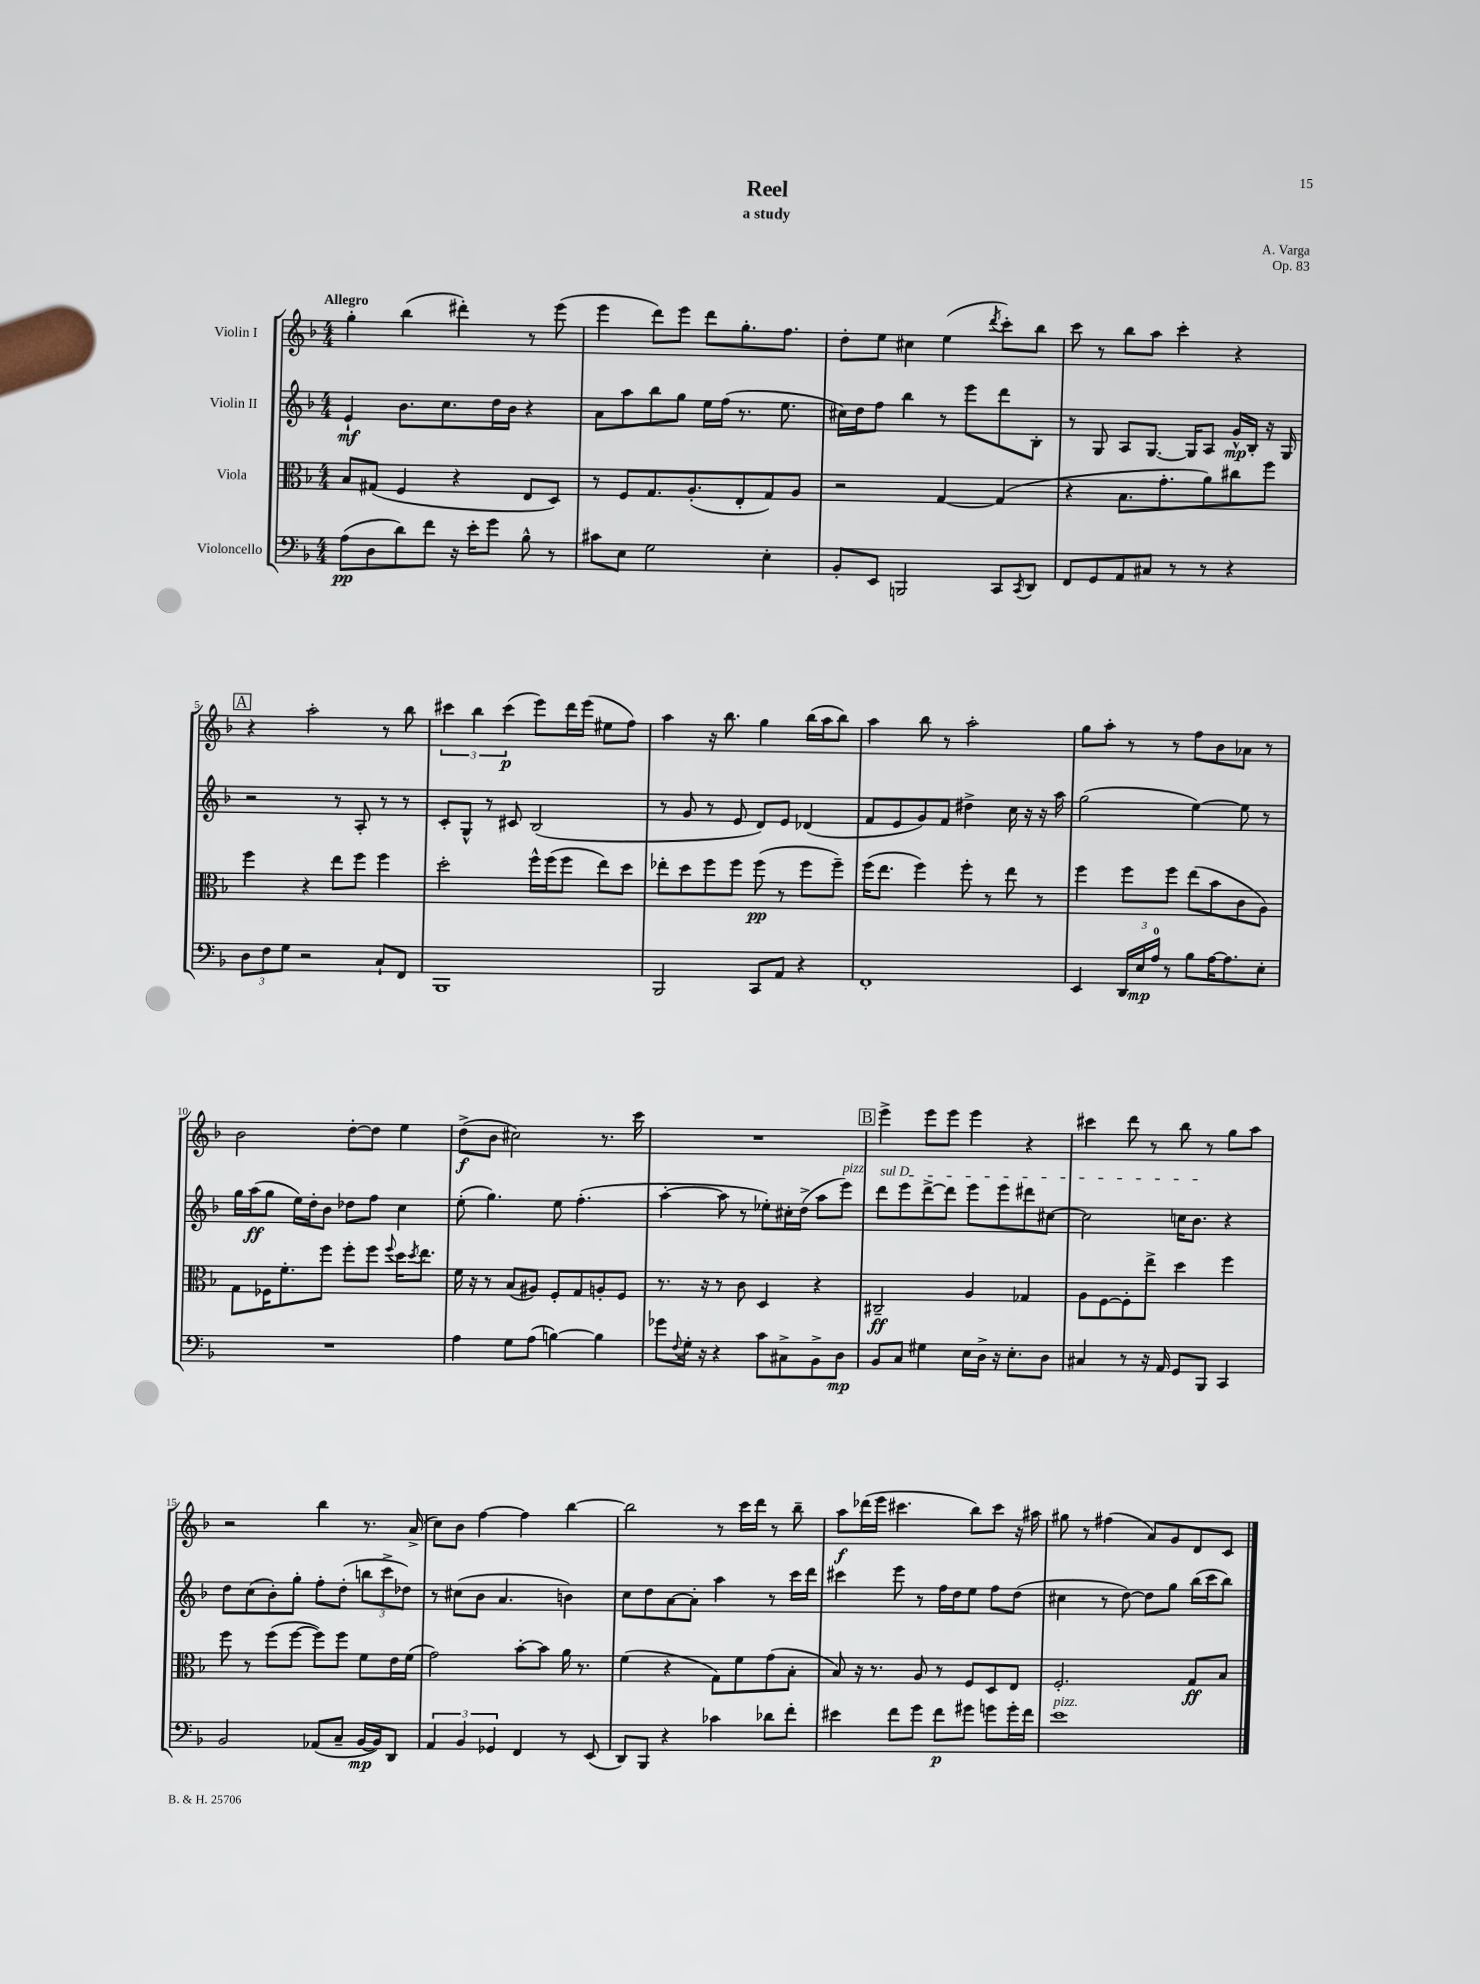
\header { title = "Reel" composer = "A. Varga" subtitle = "a study" opus = "Op. 83" }
<<
\new StaffGroup <<
\new Staff = "s0" \with { instrumentName = "Violin I" } {
    \clef treble \key f \major \numericTimeSignature \time 4/4 \tempo "Allegro"
    g''4-. bes''4( dis'''4-.) r8 e'''8( |
    e'''4 d'''8) e'''8 d'''8 g''8.-. f''8. |
    d''8-. e''8 cis''4 e''4( \acciaccatura { d'''8 } c'''8-.) bes''8 |
    c'''8 r8 bes''8 a''8 c'''4-. r4 |
    \mark \markup { \box "A" } r4 a''2-. r8 bes''8 |
    \tuplet 3/2 { cis'''4 bes''4 cis'''4\p( } e'''8) d'''16 e'''16( eis''8 f''8) |
    a''4 r16 bes''8. g''4 bes''16( a''16 bes''8) |
    a''4 bes''8 r8 a''2-. |
    g''8 a''8-. r8 r8 f''8 bes'8 aes'8 r8 |
    bes'2 d''8~-. d''8 e''4 |
    d''8->\f( bes'8 cis''2) r8. c'''16 |
    R1 |
    \mark \markup { \box "B" } e'''4-> e'''8 e'''8 e'''4 r4 |
    cis'''4 d'''8 r8 bes''8 r8 g''8 a''8 |
    r2 bes''4 r8. a'16->( |
    c''8) bes'8 f''4~ f''4 bes''4~ |
    bes''2 r8 c'''16 d'''16 r8 bes''8-- |
    a''8\f des'''16( e'''16 cis'''4. bes''8) cis'''8 r16 ais''16 |
    gis''8 r8 fis''4( a'8) g'8 d'8 c'8 \bar "|." |
}
\new Staff = "s1" \with { instrumentName = "Violin II" } {
    \clef treble \key f \major \numericTimeSignature \time 4/4
    e'4-!\mf bes'8. c''8. d''16 bes'16 r4 |
    a'8 a''8 bes''8 g''8 e''16 f''16( r8. e''8. |
    cis''16) d''16 f''8 bes''4 r8 e'''8 d'''8 bes8-. |
    r8 g8 a8 g8.~ g16 a8 g'16-^\mp bes16-. r16 g16 |
    \mark \markup { \box "A" } r2 r8 a8-. r8 r8 |
    c'8-. g8-^ r8 cis'8 bes2( |
    r8 g'8 r8 e'8 d'8) e'8 des'4( |
    f'8 e'8 g'8) f'8 dis''4-> c''16 r16 r16 a''16 |
    g''2( e''4~) e''8 r8 |
    g''16 a''16\ff( g''8 e''16) d''16-. bes'8 des''8 f''8 c''4 |
    e''8-.( g''4.) e''8 f''4.-.( |
    a''4~-. a''8 r8 ees''8-.) cis''16-. d''16->( a''8 e'''8^\markup { \italic "pizz." }) |
    \mark \markup { \box "B" } \once \override TextSpanner.bound-details.left.text = \markup { \italic "sul D" } d'''8\startTextSpan e'''8 d'''8~-> d'''8 e'''8 e'''8 dis'''8 cis''8~ |
    cis''2 c''16 bes'8.\stopTextSpan r4 |
    d''8 c''8( bes'8-.) g''8-. f''8-. d''8-.( \tuplet 3/2 { b''8 c'''8-> des''8) } |
    r8 cis''8( bes'8 a'4. b'4) |
    c''8 d''8 a'8~ a'8-. a''4 r8 c'''16 d'''16 |
    cis'''4 e'''8 r8 f''16 d''16 e''8 f''8 d''8( |
    cis''4 r8 d''8~) d''8 g''8 bes''16( c'''16 bes''8) \bar "|." |
}
\new Staff = "s2" \with { instrumentName = "Viola" } {
    \clef alto \key f \major \numericTimeSignature \time 4/4
    bes8 gis8( f4 r4 e8 d8) |
    r8 f8 g8. a8.-.( e8-. g8) a8 |
    r2 g4~ g4( |
    r4 bes8. g'8.-. a'8) cis''8 f''8 |
    \mark \markup { \box "A" } f''4 r4 e''8 f''8 f''4 |
    d''2-. f''16-^ f''16( f''8 e''8) d''8 |
    ees''8-. d''8 f''8 f''8 f''8\pp( r8 f''8 f''8--) |
    f''16( e''8. f''4) f''8-. r8 e''8 r8 |
    f''4 f''8 f''8 e''8( bes'8 c'8 a8) |
    g8 fes16 f'8.-. f''8 f''8-. f''8 \appoggiatura { f''8 } d''16 \acciaccatura { d''8 } e''8. |
    f'16 r16 r8 bes8( ais8) f8-. g8 a8-. f8 |
    r8. r16 r8 c'8 d4 r4 |
    \mark \markup { \box "B" } cis2--\ff a4 ges4 |
    a8 f8~ f8-. e''8-> d''4 f''4 |
    f''8 r8 f''8( f''8~ f''8) f''8 f'8 e'16 f'16( |
    g'2) bes'8~-. bes'8 a'16 r8. |
    f'4( r4 g8) f'8 g'8( bes8-. |
    bes8) r16 r8. a8 r8 f8 d8 e8 |
    f2.-. g8\ff bes8 \bar "|." |
}
\new Staff = "s3" \with { instrumentName = "Violoncello" } {
    \clef bass \key f \major \numericTimeSignature \time 4/4
    a8\pp( d8 d'8) f'8 r16 e'16-. g'8 bes8-^ r8 |
    cis'8 e8 g2 e4-. |
    bes,8-. e,8 b,,2 c,8 \acciaccatura { c,8 } d,8 |
    f,8 g,8 a,8 cis8 r8 r8 r4 |
    \mark \markup { \box "A" } \tuplet 3/2 { d8 f8 g8 } r2 c8-! f,8 |
    bes,,1 |
    bes,,2 c,8 a,8 r4 |
    f,1-. |
    e,4 \tuplet 3/2 { d,16 e16\mp a16-0 } r8 bes8 a16~ a8. e8-. |
    R1 |
    a4 g8 a8( b4~) b4 |
    ges'8 \appoggiatura { f8 } g16-. r16 r4 c'8 cis8-> bes,8-> d8\mp |
    \mark \markup { \box "B" } bes,8 c8 gis4 e16 d16-> r16 e8.-. d8 |
    cis4 r8 r16 a,16 g,8 bes,,8 c,4 |
    bes,2 aes,8( c8-- bes,16~\mp bes,16) d,8 |
    \tuplet 3/2 { a,4 bes,4 ges,4 } f,4 r8 e,8( |
    d,8) bes,,8 r4 ces'4 des'8 f'8-. |
    eis'4 f'8 g'8 f'8\p gis'8 g'8 g'16-. f'16 |
    e'1^\markup { \italic "pizz." } \bar "|." |
}
>>
>>
